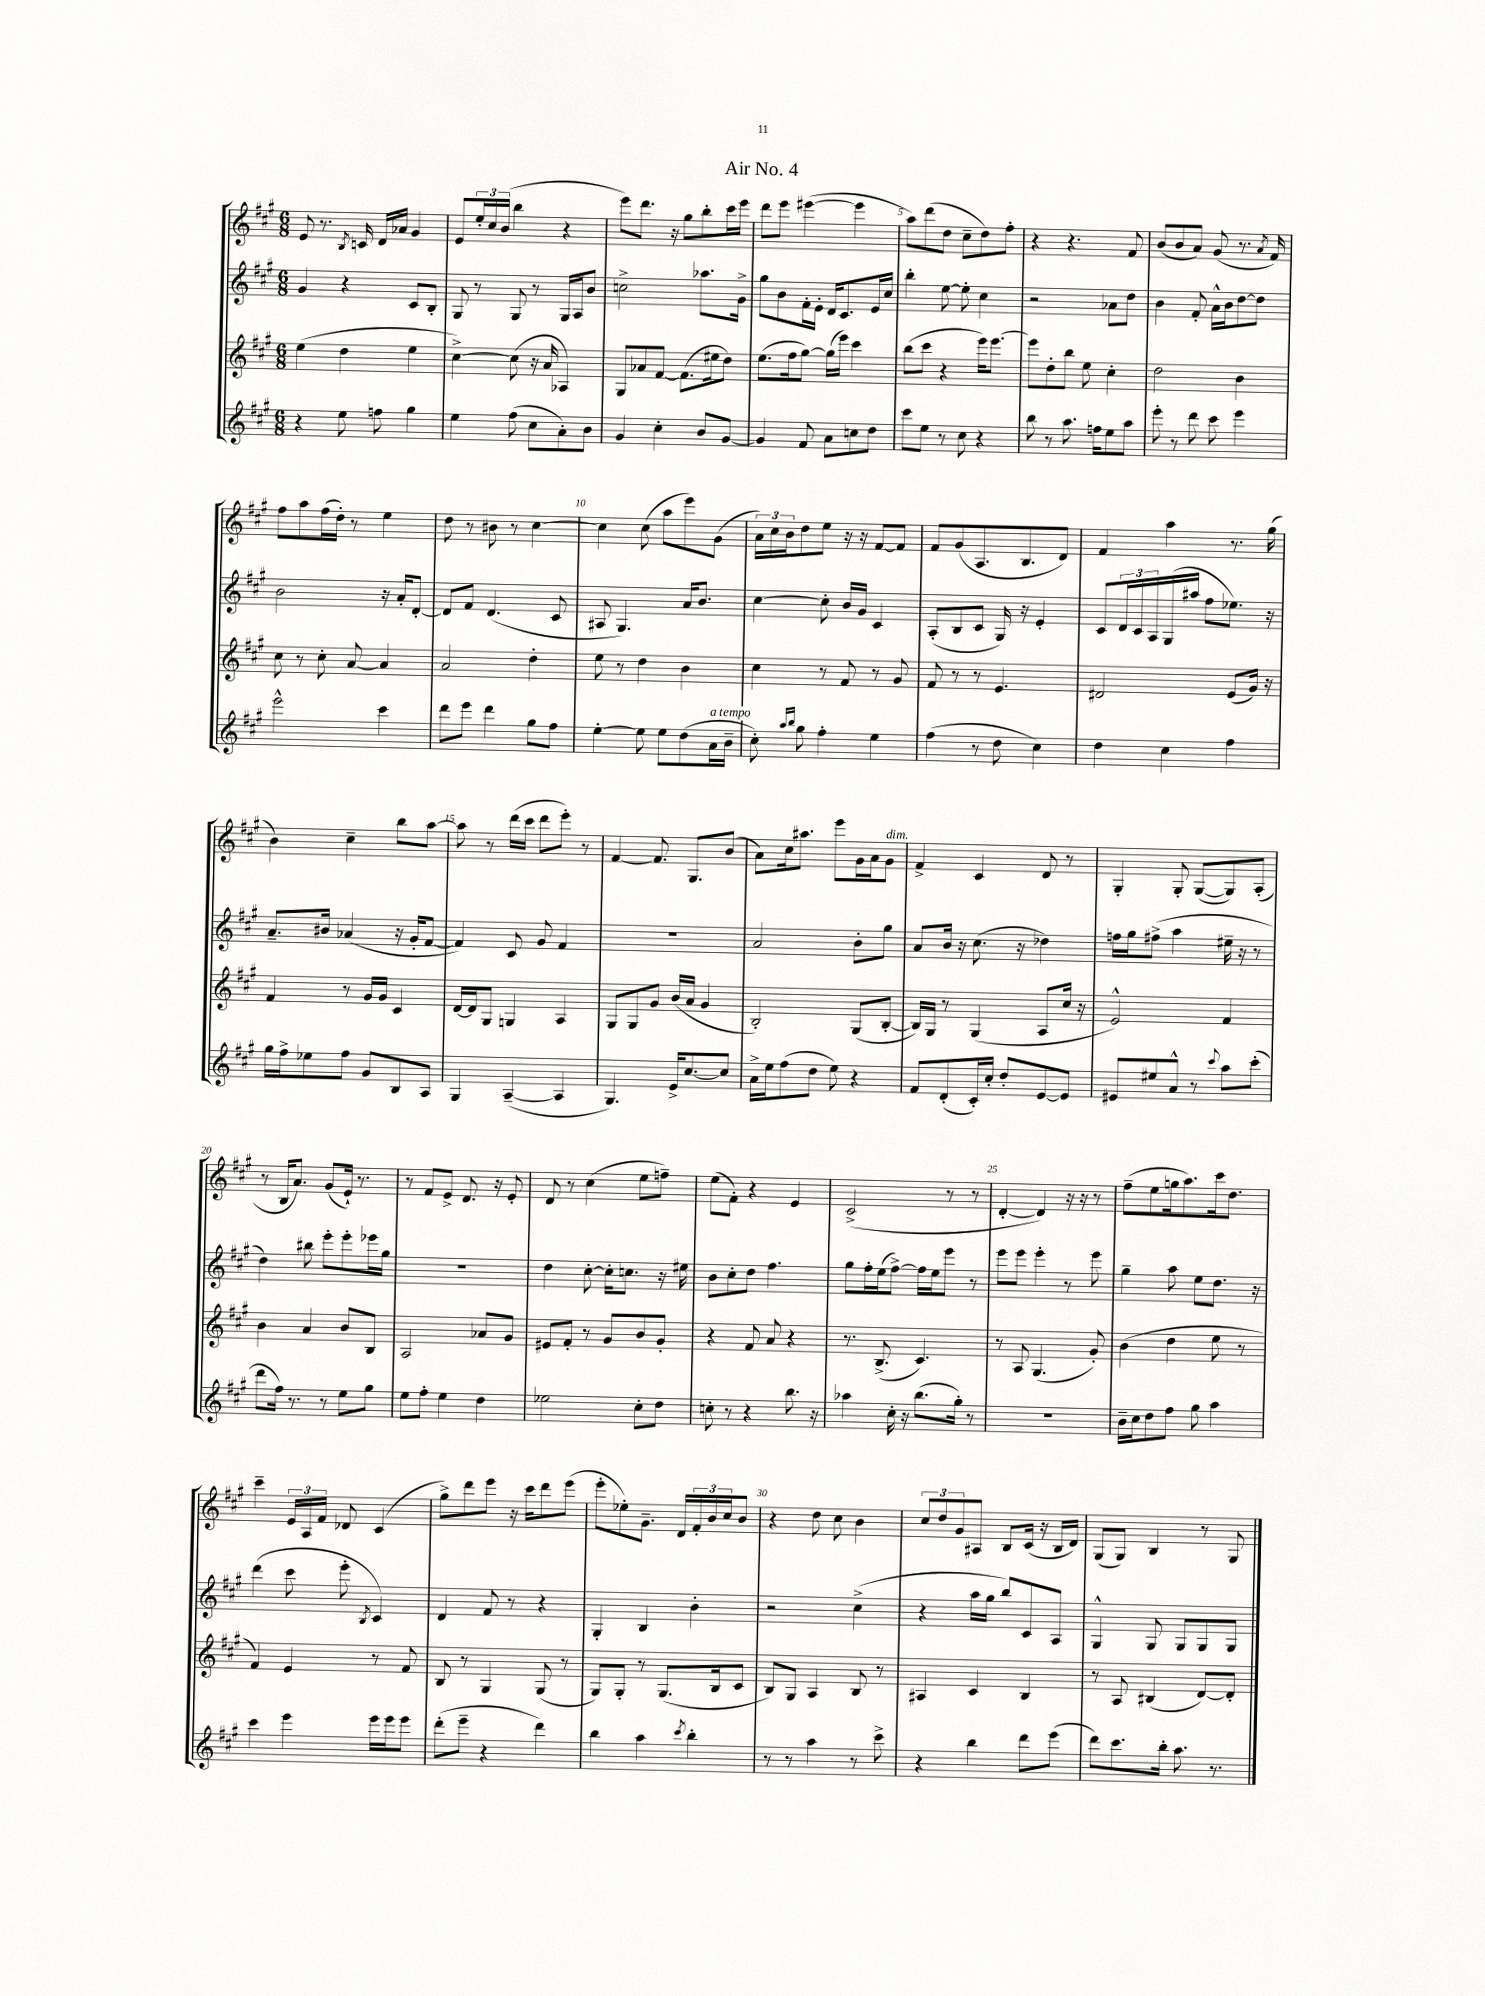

**kern	**kern	**kern	**kern
*part4	*part3	*part2	*part1
*staff4	*staff3	*staff2	*staff1
*clefG2	*clefG2	*clefG2	*clefG2
*k[f#c#g#]	*k[f#c#g#]	*k[f#c#g#]	*k[f#c#g#]
*M6/8	*M6/8	*M6/8	*M6/8
=1	=1	=1	=1
4r	(4ee\	4g#/	8e/
.	.	.	8.r
8ee\	4dd\	4r	.
.	.	.	8qB/
.	.	.	16cn/
8ffn\	.	.	16d/LL
.	.	.	16a-X/JJ
4gg#\	4ee\	8c#/L	4g#/
.	.	8B'/J	.
=2	=2	=2	=2
4ee\	[4cc#^\)	8G#/	8e/L
.	.	8r	24ee'/L
.	.	.	24cc#/
.	.	.	(24b/JJ
(8ff#\	(8cc#\]	8G#/	4bb\
8cc#\L	16r	8r	.
.	16a/	.	.
8a'\)	4A-X/)	16G#/LL	4r
.	.	16A/J	.
8b\J	.	8b/J	.
=3	=3	=3	=3
4g#/	8G#/L	2ccn^\	8eee\L)
.	8a-X/	.	8.ddd\J
4cc#'\	[8f#/J	.	.
.	.	.	16r
.	(8.f#\L]	.	8gg#\L
8b/L	.	8.aa-X\L	8bb'\
.	16ee#X\k	.	.
[8g#/J	8dd\J)	.	16ccc#\L
.	.	16g#^\Jk	16eee\JJ
=4	=4	=4	=4
4g#/]	(8.ee\L	8gg#\L	8ddd\L
.	.	8b\	8eee\J
.	16ff#\k	.	.
8f#/	[8gg#\J)	16f#'\L	([4eee#X\
.	.	16e'\JJ	.
8a\L	(16gg#\LL]	16d/KL	.
.	16eee\JJ)	8.c#/	.
8ccn\	4ccc#\	.	4eee#\]
8dd\J	.	16e/L	.
.	.	16cc#/JJ	.
=5	=5	=5	=5
8ccc#\L	(8bb\L	4bb'\	8aa\L)
8ee\J	8ccc#\J	.	(8ddd\
8r	4r	[8ee\	8dd\J
8cc#\	.	8ee'\]	8cc#~\L
4r	16eee\KL)	4cc#\	8dd\)
.	[8.eee\J	.	.
.	.	.	8ff#'\J
=6	=6	=6	=6
8bb\	8eee\L]	2r	4r
8r	8dd'\	.	.
8.aa\	8bb\J	.	4.r
.	8ee\	.	.
16ffn\KL	.	.	.
8ee\	4cc#'\	8a-X\L	.
8aa\J	.	8dd\J	8f#/
=7	=7	=7	=7
8eee'\	2dd\	4b\	(8b/L
8r	.	.	8b/
8ddd\	.	8f#'/	8a/J)
8ccc#\	.	16a^^\LL	(8g#/
.	.	16b\J	.
4eee\	4b\	[8dd\	8.r
.	.	8dd\J]	.
.	.	.	8qa/
.	.	.	16f#/)
!!LO:LB:g=z
=8	=8	=8	=8
2eee^^\	8cc#\	2b\	8ff#\L
.	8r	.	8aa\
.	8cc#'\	.	(16ff#\L
.	.	.	16dd'\JJ)
.	[8a/	.	8r
4ccc#\	4a/]	16r	4ee\
.	.	16a'/KL	.
.	.	[8d'/J	.
=9	=9	=9	=9
8ddd\L	2a/	8d/L]	8dd\
8eee\J	.	8f#/J	8r
4ddd\	.	(4.d/	8b#X\
.	.	.	8r
8gg#\L	4dd'\	.	[4cc#\
8ff#\J	.	8c#/	.
=10	=10	=10	=10
[4ee'\	8ee\	8A#X/	4cc#\]
.	8r	4.G#/)	.
8ee\]	4dd\	.	(8cc#\
8ee\L	.	.	8aa\L
(8dd\	4b\	16a/KL	8eee\)
.	.	8.b/J	.
!LO:TX:a:i:t=a tempo	!	!	!
16a\L	.	.	(8g#\J
16b~\JJ	.	.	.
=11	=11	=11	=11
8cc#'\)	4cc#\	[4cc#\	24a\LL)
.	.	.	24cc#\
.	.	.	24b\J
16qqaa/LL	.	.	.
16qqbb/JJ	.	.	.
8gg#\	.	.	8dd\
4ff#'\	8r	8cc#'\]	8ee\J
.	8f#/	16b/LL	16r
.	.	16g#/JJ	16r
4ee\	8r	4c#/	[8f#/L
.	8g#/	.	8f#/J]
=12	=12	=12	=12
(4ff#\	8f#/	(8A'/L	8f#/L
.	8r	8B/	(8g#/
8r	8r	8c#/J	8.A/
8dd\	4.e/	16G#/)	.
.	.	16r	8.B/
4cc#\)	.	4e'/	.
.	.	.	8d/J)
=13	=13	=13	=13
4dd\	2d#X/	8c#/L	4f#/
.	.	24d/L	.
.	.	24c#/	.
.	.	24A/	.
4cc#\	.	(16G#/	4aa\
.	.	16aa#X/JJ	.
.	.	8ff#\L	.
4ff#\	(8e/L	8.ee-X\J)	8.r
.	16g#/Jk)	.	.
.	16r	16r	(16gg#\
!!LO:LB:g=z
=14	=14	=14	=14
16gg#\LL	4f#/	8.a~/L	4b\)
16ff#^\J	.	.	.
8ee-X\	.	.	.
.	.	16b#X/Jk	.
8ff#\J	8r	(4a-X/	4cc#~\
8g#/L	16g#/LL	.	.
.	16g#/JJ	.	.
8B/	4c#/	16r	8bb\L
.	.	16g#'/KL	.
8A/J	.	[8f#/J	[8aa\J
=15	=15	=15	=15
4G#/	[16d/LL	4f#/])	8aa\]
.	16d/J]	.	.
.	8G#/J	.	8r
([4A~/	4Gn/	8c#/	(16ddd\LL
.	.	.	16ccc#\JJ
.	.	8g#/	8ddd\L
4A/]	4A/	4f#/	8eee'\J)
.	.	.	8r
=16	=16	=16	=16
4.G#/)	8G#/L	2.r	[4f#/
.	8G#/	.	.
.	8g#/J	.	8.f#/]
16e^/KL	(16b/LL	.	.
[8.cc#/	16a/JJ	.	8.G#/L
.	4g#/	.	.
8cc#/J]	.	.	(8b/J
=17	=17	=17	=17
16a^\LL	2B'/)	2a/	8a\L)
16ee\J	.	.	.
(8ff#\	.	.	16cc#\k
.	.	.	8.aa#X\J
8dd\J	.	.	.
8ee\)	.	.	8eee\L
4r	(8G#/L	8b'\L	16g#\L
.	.	.	16a\J
!	!	!	!LO:TX:a:i:t=dim.
.	[8B'/J	8gg#\J	8g#\J
=18	=18	=18	=18
8f#/L	16B/LL])	8a/L	4f#^/
.	16G#/JJ	.	.
(8d'/	8r	16b/Jk	.
.	.	16r	.
16c#'/L)	(4G#/	(8.cc#\	4c#/
16cc#'/JJ	.	.	.
8dd'/L	.	.	.
.	.	16r	.
[8e/	8A/L	4dd-X\)	8d/
8e/J]	16cc#/Jk	.	8r
.	16r	.	.
=19	=19	=19	=19
8e#X/L	2e^^/)	16ffn\LL	4G#'/
.	.	16gg#\J	.
8ee#X/	.	(8ff#X^\J	.
8a^^/J	.	4aa\	8G#'/
8r	.	.	([8G#/L
8qqccc#/	.	.	.
8aa\L	4f#/	16ee#X~\	8G#/])
.	.	16r	.
(8ccc#'\J	.	8r	(8A'/J
!!LO:LB:g=z
=20	=20	=20	=20
8ddd\L	4b\	4dd\)	8r
16ff#\Jk)	.	.	16B/KL
8.r	.	.	8.a/J)
.	4a/	8bb#X\	.
8r	.	8eee'\L	(8g#/L
8ee\L	8b/L	8eee'\	16e`/Jk)
.	.	.	8.r
8gg#\J	8B/J	16eee-X\L	.
.	.	16gg#\JJ	.
=21	=21	=21	=21
8ee\L	2A/	2.r	8r
8ff#'\J	.	.	8f#/L
4ee\	.	.	8e^/J
.	.	.	8.d/
4dd\	8a-X/L	.	.
.	.	.	16r
.	8g#/J	.	8e'/
=22	=22	=22	=22
2ee-X\	8e#X/L	4dd\	8d/
.	8f#'/J	.	8r
.	8r	[8cc#'\	(4cc#\
.	8g#/L	16cc#'\KL]	.
.	.	8.ccn\J	.
8cc#'\L	8b/	.	8ee\L
8dd\J	8g#'/J	16r	8ffn~\J)
.	.	16ee#X\	.
=23	=23	=23	=23
8ccn'\	4r	8b\L	(8ee\L
8r	.	8cc#'\	8f#'\J)
4r	8f#/	8dd\J	4r
.	8a/	4.ff#\	.
8.bb\	4r	.	4e/
16r	.	.	.
=24	=24	=24	=24
4aa-X\	8.r	8gg#\L	(2c#^/
.	.	16ff#'\L	.
.	(8.B^/	(16ee\J	.
16cc#'\	.	[8ff#^\J)	.
16r	.	.	.
(8.bb\L	4.c#/)	16ff#\LL]	.
.	.	16ee\J	.
.	.	8eee\J	8r
16gg#'\Jk)	.	.	.
8r	.	8r	8r
=25	=25	=25	=25
2.r	8r	8eee\L	[4d'/
.	8A/	8eee\J	.
.	(4.G#/	4eee'\	4d/])
.	.	8r	16r
.	.	.	16r
.	8g#'/)	8eee\	8r
=26	=26	=26	=26
16b~\LL	(4b\	4gg#~\	(8ff#~\L
16cc#\J	.	.	.
8dd\	.	.	8ee\
8ff#\J	4dd\	8aa\	16ggn\k
.	.	.	8.aa\)
8gg#\	.	8ee\L	.
4aa\	8ee\	8.dd\J	16ccc#\k
.	.	.	8.dd\J
.	8r	.	.
.	.	16r	.
!!LO:LB:g=z
=27	=27	=27	=27
4ccc#\	4f#/)	(4ddd\	4ccc#~\
4eee\	4e/	8ccc#\	24e/LL
.	.	.	24A/
.	.	.	24f#/JJ
.	.	8eee'\	8d-X/
.	.	8qB/	.
16eee\LL	8r	4c#/)	(4c#/
16eee\J	.	.	.
8eee\J	8f#/	.	.
=28	=28	=28	=28
(8ddd'\L	8B/	4d/	8gg#^\L)
8eee~\J	8r	.	8ddd\
4r	4G#/	8f#/	8eee\J
.	.	8r	16r
.	.	.	16ccc#\KL
4ddd\)	(8G#/	4r	8ddd\
.	8r	.	(8eee\J
=29	=29	=29	=29
4bb\	8G#/L)	4G#'/	8eee'\L
.	8G#'/J	.	8ee-X'\)
4aa\	8r	4B/	8.g#~\J
.	(8.G#/L	.	.
.	.	.	16d/LL
8qccc#/	.	.	.
4bb'\	.	4b'\	24f#'/
.	.	.	24b/
.	16B/k	.	.
.	.	.	24cc#/J
.	8c#/J	.	8b/J
=30	=30	=30	=30
8r	8B/L)	2r	4r
8r	8G#/J	.	.
4aa\	4A/	.	8dd\
.	.	.	8cc#\
8r	8B/	(4cc#^\	4b\
8ccc#^\	8r	.	.
=31	=31	=31	=31
4r	4A#X/	4r	12cc#/L
.	.	.	12dd/
.	.	.	12g#/
4bb\	4c#/	16aa\LL	8A#X/J
.	.	16gg#\JJ	.
.	.	8bb/L)	8B/L
8ddd\L	4B/	8c#/	(16c#/Jk
.	.	.	16r
(8eee\J	.	8A/J	16B/LL
.	.	.	16d/JJ)
=32	=32	=32	=32
8ddd\L)	8r	4G#^^/	(8G#/L
8.ccc#\	8A/	.	8G#/J)
.	(4B#X/	8G#/	4B/
16bb'\Jk	.	.	.
8.aa\	.	8G#/L	.
.	[8d/L)	8G#/	8r
8.r	.	.	.
.	8d'/J]	8G#/J	8G#/
==	==	==	==
*-	*-	*-	*-
